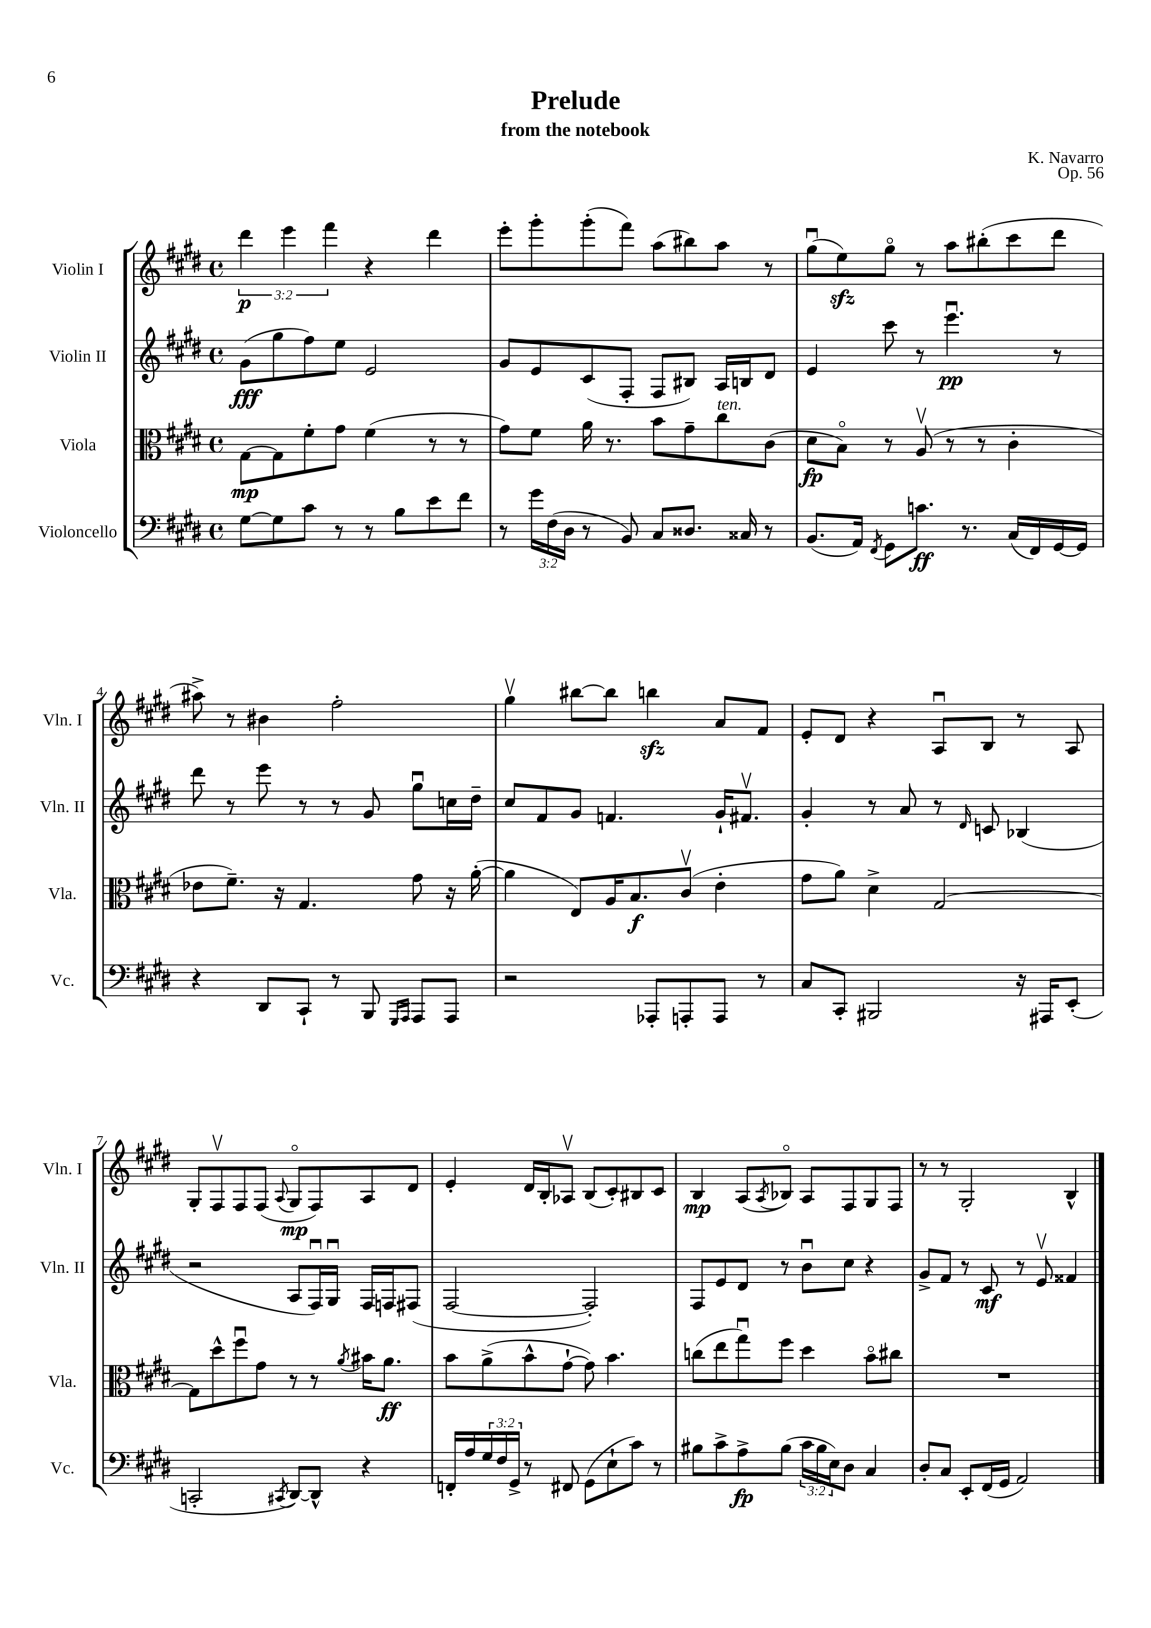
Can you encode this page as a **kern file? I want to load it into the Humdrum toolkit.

**kern	**kern	**kern	**kern
*staff4	*staff3	*staff2	*staff1
*clefF4	*clefC3	*clefG2	*clefG2
*k[f#c#g#d#]	*k[f#c#g#d#]	*k[f#c#g#d#]	*k[f#c#g#d#]
*M4/4	*M4/4	*M4/4	*M4/4
*met(c)	*met(c)	*met(c)	*met(c)
[8G#	[8G#	(8g#	6ddd#
8G#]	8G#]	8gg#	.
.	.	.	6eee
8c#	8f#'	8ff#)	.
.	.	.	6fff#
8r	8g#	8ee	.
8r	(4f#	2e	4r
8B	.	.	.
8e	8r	.	4ddd#
8f#	8r	.	.
=	=	=	=
8r	8g#)	8g#	8eee'
24g#	8f#	8e	8ggg#'
(24F#	.	.	.
24D#	.	.	.
8r	16a	(8c#	(8ggg#'
.	8.r	.	.
8BB)	.	8F#'	8fff#)
8C#	8b	8F#	(8aa
8.D##	8g#~	8B#)	8bb#)
.	8cc#	16A	8aa
16C##	.	16B	.
8r	(8c#	8d#	8r
=	=	=	=
(8.BB	8d#	4e	(8gg#u
.	8Bo)	.	8ee)
16AA)	.	.	.
8qFF#	.	.	.
8GG#	8r	8ccc#	8gg#o
8.c	(8Av	8r	8r
.	8r	4.eeeu	8aa
8.r	.	.	.
.	8r	.	(8bb#'
(16C#	4c#'	.	8ccc#
16FF#)	.	.	.
[16GG#	.	8r	8ddd#
16GG#]	.	.	.
=	=	=	=
4r	8e-	8ddd#	8aa#^)
.	8.f#~)	8r	8r
8DD#	.	8eee	4b#
.	16r	.	.
8CC#`	4.G#	8r	.
8r	.	8r	2ff#'
8BBB	.	8g#	.
16qqGGG#	.	.	.
16qqAAA	.	.	.
8AAA	8g#	8gg#u	.
8AAA	16r	16cc	.
.	([16a'	16dd#~	.
=	=	=	=
2r	4a]	8cc#	4gg#v
.	.	8f#	.
.	8E)	8g#	[8bb#
.	16A	4.f	8bb#]
.	8.B	.	.
8AAA-'	.	.	4bb
8AAA'	(8c#v	.	.
8AAA	4e'	16g#`	8a
.	.	8.f#v	.
8r	.	.	8f#
=	=	=	=
8C#	8g#	4g#'	8e'
8CC#'	8a)	.	8d#
2BBB#	4d#^	8r	4r
.	.	8a	.
.	[2G#	8r	8Au
.	.	16qqd#	.
.	.	8c	8B
16r	.	(4B-	8r
16AAA#	.	.	.
(8EE'	.	.	8A
=	=	=	=
2CC'	8G#]	2r	8G#'
.	8dd#^^	.	8F#v
.	8ff#u	.	8F#
.	8g#	.	(8F#
8qCC#	.	.	8qqA
[8DD#)	8r	8A	8G#o
8DD#^^]	8r	16F#u)	8F#)
.	.	16G#u	.
.	8qa	.	.
4r	16b#	16F#	8A
.	8.a	16F	.
.	.	(8F#	8d#
=	=	=	=
16FF'	8b	[2F#	4e'
16A	.	.	.
24G#	(8a^	.	.
24F#	.	.	.
24GG#^	.	.	.
8r	8b^^	.	16d#
.	.	.	16B'
8FF#	[8g#`	.	8A-v
(8GG#	8g#])	2F#'])	(8B
8E`	4.b	.	8c#')
8c#)	.	.	8B#
8r	.	.	8c#
=	=	=	=
8B#	(8cc	8F#	4B
8c#^	8ee	8e	.
8A^	8gg#u)	8d#	(8A
.	.	.	8qA
(8B#	8ff#	8r	8B-o)
24c#	4dd#	8bu	8A
24B#	.	.	.
24E)	.	.	.
8D#	.	8cc#	8F#
4C#	8bo	4r	8G#
.	8cc#	.	8F#
=	=	=	=
8D#'	1r	8g#^	8r
8C#	.	8f#	8r
8EE'	.	8r	2G#'
(16FF#	.	8c#	.
16GG#	.	.	.
2AA)	.	8r	.
.	.	8ev	.
.	.	4f##	4B^^
==	==	==	==
*-	*-	*-	*-
